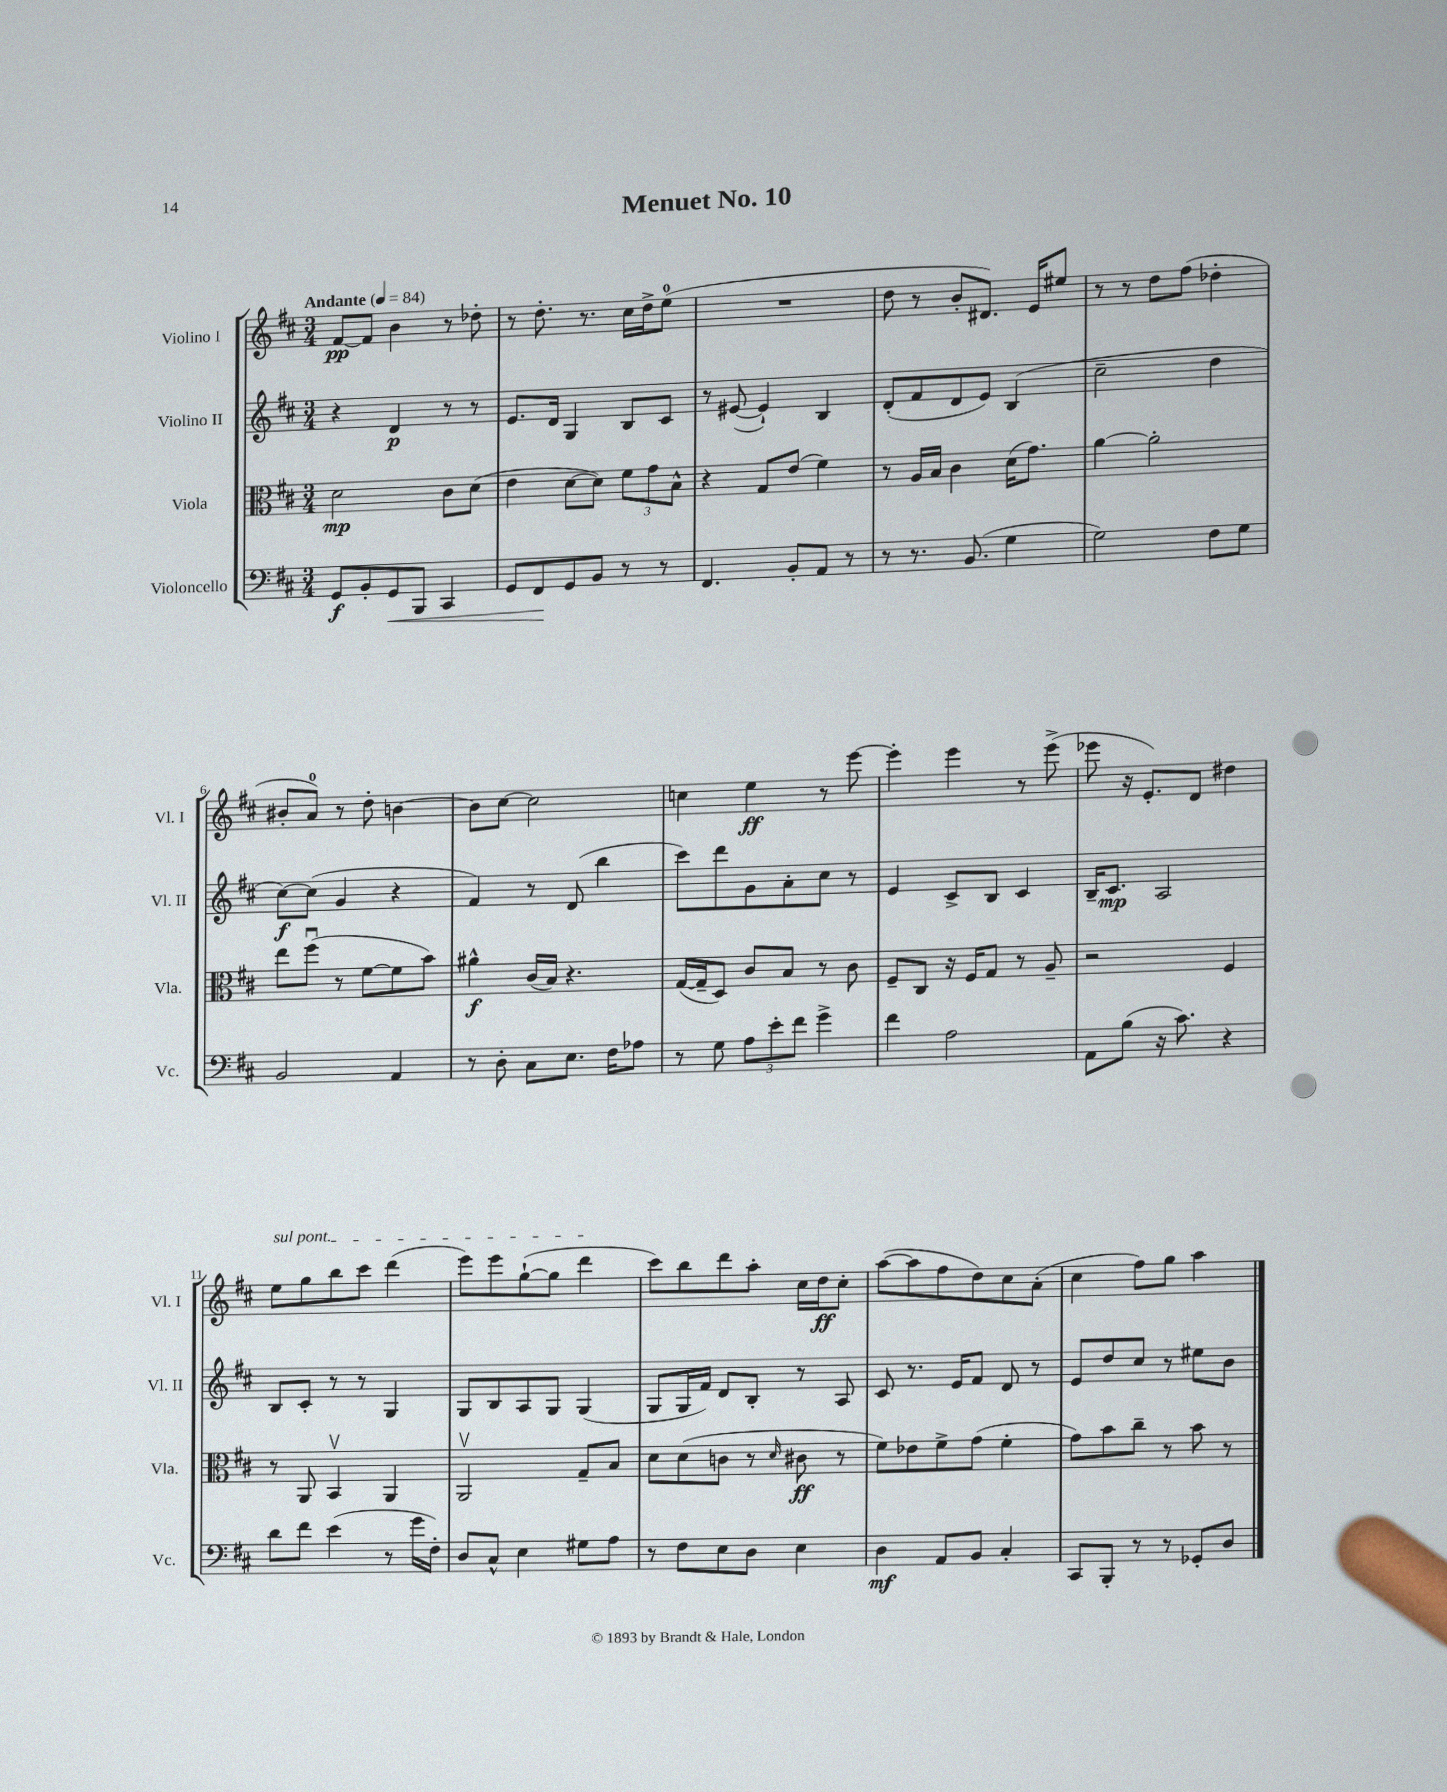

**kern	**dynam	**kern	**dynam	**kern	**dynam	**kern	**dynam
*part4	*part4	*part3	*part3	*part2	*part2	*part1	*part1
*staff4	*staff4	*staff3	*staff3	*staff2	*staff2	*staff1	*staff1
*I"Violoncello	*	*I"Viola	*	*I"Violino II	*	*I"Violino I	*
*I'Vc.	*	*I'Vla.	*	*I'Vl. II	*	*I'Vl. I	*
*clefF4	*	*clefC3	*	*clefG2	*	*clefG2	*
*k[f#c#]	*	*k[f#c#]	*	*k[f#c#]	*	*k[f#c#]	*
*M3/4	*	*M3/4	*	*M3/4	*	*M3/4	*
*MM84	*	*MM84	*	*MM84	*	*MM84	*
=1	=1	=1	=1	=1	=1	=1	=1
!	!	!	!	!	!	!LO:TX:a:B:t=Andante	!
8GG/L	f	2d\	mp	4r	.	[8f#/L	pp
8BB'/	.	.	.	.	.	8f#/J]	.
!	!LO:HP:b	!	!	!	!	!	!
8GG/	<	.	.	4d/	p	4b\	.
8BBB/J	.	.	.	.	.	.	.
4CC#/	.	8c#\L	.	8r	.	8r	.
.	.	(8d\J	.	8r	.	8dd-X'\	.
=2	=2	=2	=2	=2	=2	=2	=2
8GG/L	.	4e\	.	8.e/L	.	8r	.
8FF#/	.	.	.	.	.	8.dd'\	.
.	.	.	.	16d/Jk	.	.	.
8GG/	[	[8d\L	.	4G/	.	.	.
.	.	.	.	.	.	8.r	.
8BB/J	.	8d\J])	.	.	.	.	.
8r	.	12f#\L	.	8B/L	.	16cc#\LL	.
.	.	.	.	.	.	16dd^\J	.
.	.	12g\	.	.	.	.	.
8r	.	.	.	8c#/J	.	(8ee\J	.
.	.	12B^^\J	.	.	.	.	.
=3	=3	=3	=3	=3	=3	=3	=3
4.FF#/	.	4r	.	8r	.	2.r	.
.	.	.	.	([8e#X/	.	.	.
.	.	8G/L	.	4e#`/])	.	.	.
8BB'/L	.	(8e/J	.	.	.	.	.
8AA/J	.	4f#\)	.	4B/	.	.	.
8r	.	.	.	.	.	.	.
=4	=4	=4	=4	=4	=4	=4	=4
8r	.	8r	.	(8d'/L	.	8dd\	.
8.r	.	16A/LL	.	8f#/	.	8r	.
.	.	16B/JJ	.	.	.	.	.
.	.	4c#\	.	8d/	.	8b'/L	.
(8.BB/	.	.	.	.	.	.	.
.	.	.	.	8e/J)	.	8.d#X/J)	.
4G\	.	(16d\KL	.	(4B/	.	.	.
.	.	8.g\J)	.	.	.	16e/KL	.
.	.	.	.	.	.	8ee#X/J	.
=5	=5	=5	=5	=5	=5	=5	=5
2G\)	.	[4a\	.	2cc#~\	.	8r	.
.	.	.	.	.	.	8r	.
.	.	2a'\]	.	.	.	8dd\L	.
.	.	.	.	.	.	(8ff#\J	.
8F#\L	.	.	.	4dd\	.	4dd-X'\	.
8G\J	.	.	.	.	.	.	.
!!LO:LB:g=z
=6	=6	=6	=6	=6	=6	=6	=6
2BB/	.	8ee\L	.	[8cc#\L)	f	8b#X'/L	.
.	.	(8ff#u\J	.	(8cc#\J]	.	8a/J)	.
.	.	8r	.	4g/	.	8r	.
.	.	[8f#\L	.	.	.	8dd'\	.
4AA/	.	8f#\]	.	4r	.	[4bn\	.
.	.	8b\J)	.	.	.	.	.
=7	=7	=7	=7	=7	=7	=7	=7
8r	.	4a#X^^\	f	4f#/)	.	8b\L]	.
8D'\	.	.	.	.	.	[8cc#\J	.
8C#\L	.	(16c#/LL	.	8r	.	2cc#\]	.
.	.	16B/JJ)	.	.	.	.	.
8.E\J	.	4.r	.	(8d/	.	.	.
.	.	.	.	4bb\	.	.	.
16F#\KL	.	.	.	.	.	.	.
8A-X\J	.	.	.	.	.	.	.
=8	=8	=8	=8	=8	=8	=8	=8
8r	.	([16G/LL	.	8ccc#\L)	.	4ccn\	.
.	.	16G~/J]	.	.	.	.	.
8G\	.	8D/J)	.	8ddd\	.	.	.
12A\L	.	8c#/L	.	8g\	.	4ee\	ff
12e'\	.	.	.	.	.	.	.
.	.	8B/J	.	8a'\	.	.	.
12f#\J	.	.	.	.	.	.	.
4g^\	.	8r	.	8cc#\J	.	8r	.
.	.	8c#\	.	8r	.	[8eee\	.
=9	=9	=9	=9	=9	=9	=9	=9
4f#\	.	8F#~/L	.	4e/	.	4eee'\]	.
.	.	8C#/J	.	.	.	.	.
2A\	.	16r	.	8c#^/L	.	4eee\	.
.	.	16F#/KL	.	.	.	.	.
.	.	8G/J	.	8B/J	.	.	.
.	.	8r	.	4c#/	.	8r	.
.	.	8A~/	.	.	.	(8eee^\	.
=10	=10	=10	=10	=10	=10	=10	=10
8AA\L	.	2r	.	16B~/KL	.	8eee-X\	.
.	.	.	.	8.c#/J	mp	.	.
(8B\J	.	.	.	.	.	16r	.
.	.	.	.	.	.	8.e'/L)	.
16r	.	.	.	2A/	.	.	.
8.c#\)	.	.	.	.	.	.	.
.	.	.	.	.	.	8d/J	.
4r	.	4F#/	.	.	.	4dd#X\	.
!!LO:LB:g=z
=11	=11	=11	=11	=11	=11	=11	=11
!	!	!	!	!	!	!LO:TX:a:i:t=sul pont.	!
8d\L	.	8r	.	8B/L	.	8ee\L	.
8f#\J	.	8AA/	.	8c#'/J	.	8gg\	.
(4e\	.	4BBv/	.	8r	.	8bb\	.
.	.	.	.	8r	.	8ccc#\J	.
8r	.	4AA/	.	4G/	.	(4ddd\	.
16g\LL	.	.	.	.	.	.	.
16F#'\JJ)	.	.	.	.	.	.	.
=12	=12	=12	=12	=12	=12	=12	=12
8D/L	.	2AAv/	.	8G/L	.	8eee\L)	.
8C#^^/J	.	.	.	8B/	.	8eee\	.
4E\	.	.	.	8A/	.	([8gg`\	.
.	.	.	.	8G/J	.	8gg\J]	.
8G#X\L	.	8G~/L	.	(4G/	.	4ddd\	.
8A\J	.	8B/J	.	.	.	.	.
=13	=13	=13	=13	=13	=13	=13	=13
8r	.	8d\L	.	8G/L	.	8ccc#\L)	.
8F#\L	.	(8d\	.	16G/L	.	8bb\	.
.	.	.	.	16f#/JJ)	.	.	.
8E\	.	8cn\J	.	8d/L	.	8ddd\	.
8D\J	.	8r	.	8B'/J	.	8aa'\J	.
.	.	16qqd/	.	.	.	.	.
4E\	.	8c#X\	ff	8r	.	16cc#\LL	.
.	.	.	.	.	.	16dd\J	ff
.	.	8r	.	8A/	.	8cc#'\J	.
=14	=14	=14	=14	=14	=14	=14	=14
4D\	mf	8f#\L)	.	8c#/	.	([8aa\L	.
.	.	8e-X\	.	8.r	.	8aa\]	.
8AA/L	.	8f#^\	.	.	.	8ff#\	.
.	.	.	.	16e/KL	.	.	.
8BB/J	.	(8g\J	.	8f#/J	.	8dd\)	.
4C#'/	.	4f#'\	.	8d/	.	8cc#\	.
.	.	.	.	8r	.	(8a'\J	.
=15	=15	=15	=15	=15	=15	=15	=15
8CC#/L	.	8g\L)	.	8e/L	.	4cc#\	.
8BBB'/J	.	8b\	.	8dd/	.	.	.
8r	.	8cc#~\J	.	8cc#/J	.	8ff#\L)	.
8r	.	8r	.	8r	.	8gg\J	.
8GG-X'/L	.	8b\	.	8ee#X\L	.	4aa\	.
8D/J	.	8r	.	8b\J	.	.	.
==	==	==	==	==	==	==	==
*-	*-	*-	*-	*-	*-	*-	*-
